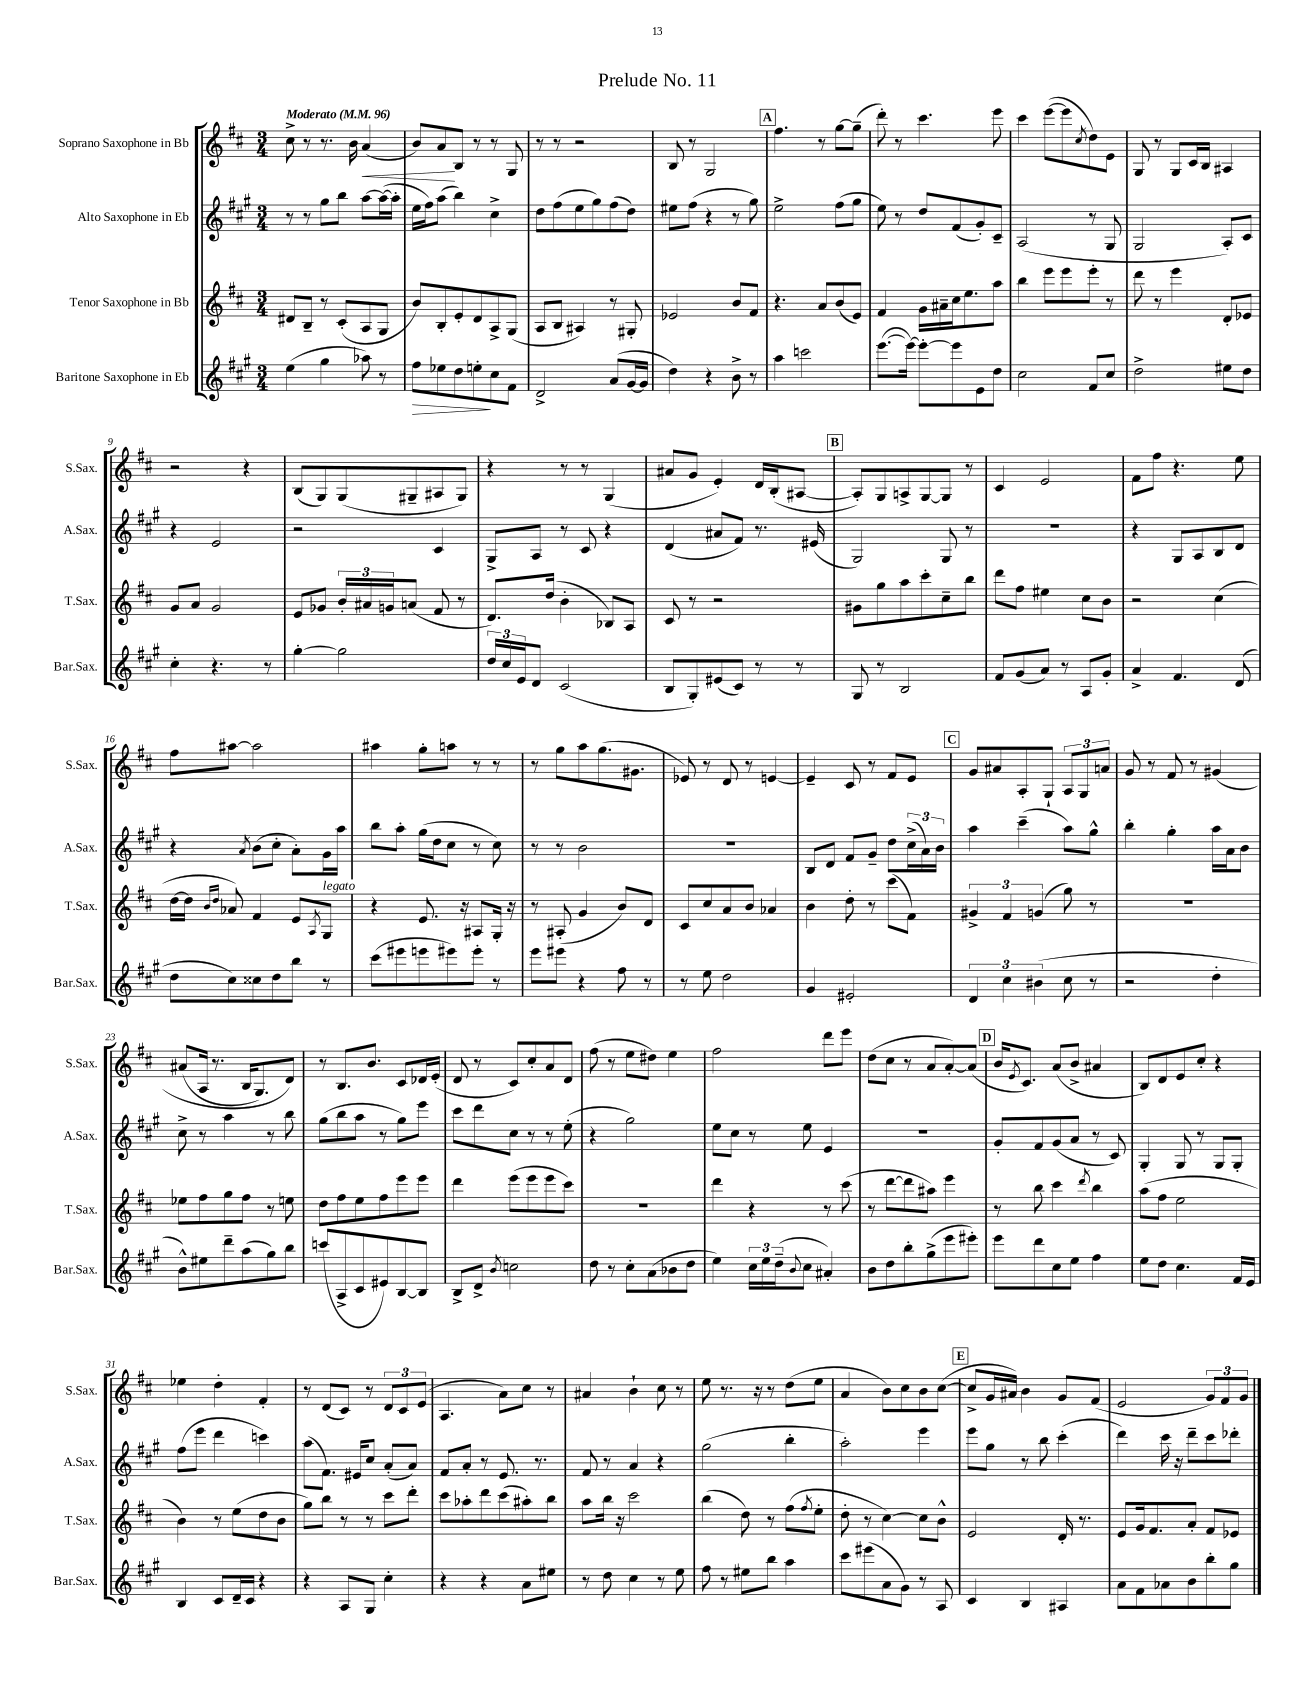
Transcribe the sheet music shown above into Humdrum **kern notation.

**kern	**dynam	**kern	**kern	**kern	**dynam
*part4	*part4	*part3	*part2	*part1	*part1
*staff4	*staff4	*staff3	*staff2	*staff1	*staff1
*I"Baritone Saxophone in Eb	*	*I"Tenor Saxophone in Bb	*I"Alto Saxophone in Eb	*I"Soprano Saxophone in Bb	*
*I'Bar.Sax.	*	*I'T.Sax.	*I'A.Sax.	*I'S.Sax.	*
*clefG2	*	*clefG2	*clefG2	*clefG2	*
*k[f#c#g#]	*	*k[f#c#]	*k[f#c#g#]	*k[f#c#]	*
*M3/4	*	*M3/4	*M3/4	*M3/4	*
*MM96	*	*MM96	*MM96	*MM96	*
=1	=1	=1	=1	=1	=1
!	!	!	!	!LO:TX:a:B:t=Moderato	!
(4ee\	.	8d#X/L	8r	8cc#^\	.
.	.	8B~/J	8r	8r	.
4gg#\	.	8r	8gg#\L	8.r	.
.	.	(8c#'/L	8bb\J	.	.
.	.	.	.	16b\	.
!	!	!	!	!	!LO:HP:b
8aa-X\)	.	8A/	[8aa\L	(4a/	<
8r	.	8G/J	(16aa\L_	.	.
.	.	.	16aa'\JJ]	.	.
=2	=2	=2	=2	=2	=2
!	!LO:HP:b	!	!	!	!
8ff#\L	>	8b/L)	16ee\LL	8b/L)	.
.	.	.	16ff#\J)	.	.
8ee-X\	.	8B'/	(8aa\J	8a/	.
8dd\	.	8e'/	4bb\)	8B/J	[
8een'\	.	8d/	.	8r	.
8cc#\	]	8A^/	4cc#^\	8r	.
8f#\J	.	(8G/J	.	8G/	.
=3	=3	=3	=3	=3	=3
2d^/	.	8A/L	8dd\L	8r	.
.	.	8B/J	(8ff#\	8r	.
.	.	4A#X/)	8ee\	2r	.
.	.	.	8gg#\)	.	.
(8a/L	.	8r	(8ff#\	.	.
[16g#/L	.	8G#X'/	8dd\J)	.	.
16g#/JJ]	.	.	.	.	.
=4	=4	=4	=4	=4	=4
4dd\)	.	2e-X/	8ee#X\L	8B/	.
.	.	.	(8ff#\J	8r	.
4r	.	.	4r	2G/	.
8b^\	.	8b/L	8r	.	.
8r	.	8f#/J	8gg#\)	.	.
!!LO:REH:place=s1:t=A
=5	=5	=5	=5	=5	=5
4aa\	.	4.r	2ee^\	4.ff#\	.
2cccn\	.	.	.	.	.
.	.	8a/L	.	8r	.
.	.	(8b/	(8ff#\L	[8gg\L	.
.	.	8e/J)	8gg#\J	(8gg~\J]	.
=6	=6	=6	=6	=6	=6
([8.eee\L	.	4f#/	8ee\)	8ddd'\)	.
.	.	.	8r	8r	.
16eee\Jk_)	.	.	.	.	.
8eee'\L_	.	16g\LL	8dd/L	4.ccc#\	.
.	.	16a#X~\	.	.	.
8eee\]	.	16cc#\J	(8f#/	.	.
.	.	8.ee\	.	.	.
8e\	.	.	8g#'/)	.	.
8dd\J	.	8aa\J	8c#~/J	8eee\	.
=7	=7	=7	=7	=7	=7
2cc#\	.	4bb\	(2A/	4ccc#\	.
.	.	8eee\L	.	([8eee\L	.
.	.	8eee\	.	8eee\]	.
.	.	.	.	8qcc#/	.
8f#/L	.	8eee'\J	8r	8dd\)	.
8cc#/J	.	8r	8G#/	8e\J	.
=8	=8	=8	=8	=8	=8
2dd^\	.	8ddd\	2G#/	8G/	.
.	.	8r	.	8r	.
.	.	4eee\	.	8G/L	.
.	.	.	.	16c#/L	.
.	.	.	.	16B/JJ	.
8ee#X\L	.	8d'/L	8A'/L)	4A#X/	.
8dd\J	.	8e-X/J	8c#/J	.	.
!!LO:LB:g=z
=9	=9	=9	=9	=9	=9
4cc#'\	.	8g/L	4r	2r	.
.	.	8a/J	.	.	.
4.r	.	2g/	2e/	.	.
.	.	.	.	4r	.
8r	.	.	.	.	.
=10	=10	=10	=10	=10	=10
[4gg#'\	.	8e/L	2r	(8B/L	.
.	.	8g-X/J	.	8G/)	.
2gg#\]	.	24b'/LL	.	(8G/	.
.	.	24a#X/	.	.	.
.	.	24gn/J	.	.	.
.	.	(8an/J	.	8G#X~/	.
.	.	8f#/	4c#/	8A#X/	.
.	.	8r	.	8G#/J)	.
=11	=11	=11	=11	=11	=11
24dd/LL	.	8.d/L)	8G#^/L	4r	.
24cc#/	.	.	.	.	.
24e/J	.	.	.	.	.
8d/J	.	.	8A/J	.	.
.	.	(16dd/Jk	.	.	.
(2c#/	.	4b'\	8r	8r	.
.	.	.	8c#/	8r	.
.	.	8B-X/L)	4r	(4G/	.
.	.	8A/J	.	.	.
=12	=12	=12	=12	=12	=12
8B/L	.	8c#/	(4d/	8a#X/L	.
8G#'/)	.	8r	.	8g/J	.
(8e#X/	.	2r	8a#X/L	4e'/)	.
8c#/J)	.	.	8f#/J)	.	.
8r	.	.	8.r	16d/LL	.
.	.	.	.	(16B'/J	.
8r	.	.	.	[8A#X/J	.
.	.	.	(16e#X/	.	.
!!LO:REH:place=s1:t=B
=13	=13	=13	=13	=13	=13
8G#/	.	8g#X\L	2G#/)	8A#'/L])	.
8r	.	8gg\	.	8G/	.
2B/	.	8aa\	.	8An^/	.
.	.	8ccc#'\	.	[8G/	.
.	.	8cc#~\	8G#/	8G/J]	.
.	.	8bb\J	8r	8r	.
=14	=14	=14	=14	=14	=14
8f#/L	.	8ddd\L	2.r	4c#/	.
(8g#/	.	8ff#\J	.	.	.
8a/J)	.	4ee#X\	.	2e/	.
8r	.	.	.	.	.
8A/L	.	8cc#\L	.	.	.
8g#'/J	.	8b\J	.	.	.
=15	=15	=15	=15	=15	=15
4a^/	.	2r	4r	8f#\L	.
.	.	.	.	8ff#\J	.
4.f#/	.	.	8G#/L	4.r	.
.	.	.	8A/	.	.
.	.	(4cc#\	8B/	.	.
(8d/	.	.	8d/J	8ee\	.
!!LO:LB:g=z
=16	=16	=16	=16	=16	=16
8dd\L	.	[16dd\LL	4r	8ff#\L	.
.	.	16dd\JJ]	.	.	.
.	.	16qqb/LL	.	.	.
.	.	16qqdd/JJ	.	.	.
8cc#\)	.	8a-X/)	.	[8aa#X\J	.
.	.	.	8qa/	.	.
8cc##X\	.	4f#/	(8b\L	2aa#\]	.
8dd\	.	.	8cc#'\J	.	.
8bb\J	.	8e/L	8a'\L)	.	.
.	.	8qA/	.	.	.
!	!	!LO:TX:a:i:t=legato	!	!	!
8r	.	8G/J	16g#\L	.	.
.	.	.	16aa\JJ	.	.
=17	=17	=17	=17	=17	=17
(8ccc#\L	.	4r	8bb\L	4aa#X\	.
8eee#X\	.	.	8aa'\J	.	.
8eeen\	.	8.e/	(16gg#\LL	8gg'\L	.
.	.	.	16dd\J	.	.
8eee#X\)	.	.	8cc#\J	8aan\J	.
.	.	16r	.	.	.
8eee#'\J	.	8A#X/L	8r	8r	.
8r	.	16G'/Jk	8cc#\)	8r	.
.	.	16r	.	.	.
=18	=18	=18	=18	=18	=18
8eee\L	.	8r	8r	8r	.
8eee#X\J	.	(8A#X'/	8r	8gg\L	.
4r	.	4g/	2b\	8aa\	.
.	.	.	.	(8.gg\	.
8ff#\	.	8b/L)	.	.	.
.	.	.	.	8.g#X\J	.
8r	.	8d/J	.	.	.
=19	=19	=19	=19	=19	=19
8r	.	8c#/L	2.r	8e-X/)	.
8ee\	.	8cc#/	.	8r	.
2dd\	.	8a/	.	8d/	.
.	.	8b/J	.	8r	.
.	.	4a-X/	.	[4en/	.
=20	=20	=20	=20	=20	=20
4g#/	.	4b\	8B/L	4e~/]	.
.	.	.	8d/J	.	.
2e#X'/	.	8dd'\	8f#/L	8c#/	.
.	.	8r	8g#~/J	8r	.
.	.	(8ccc#\L	8dd\L	8f#/L	.
.	.	8f#\J)	(24cc#^\L	8e/J	.
.	.	.	24a\)	.	.
.	.	.	24b\JJ	.	.
!!LO:REH:place=s1:t=C
=21	=21	=21	=21	=21	=21
6d/	.	6g#X^/	4aa\	8g/L	.
.	.	.	.	8a#X/	.
6cc#\	.	6f#/	.	.	.
.	.	.	(4ccc#~\	8A'/	.
(6b#X\	.	(6gn/	.	.	.
.	.	.	.	8G`/J	.
8cc#\	.	8gg\)	8aa\L)	12A/L	.
.	.	.	.	12G/	.
8r	.	8r	8gg#^^\J	.	.
.	.	.	.	12an/J	.
=22	=22	=22	=22	=22	=22
2r	.	2.r	4bb'\	8g/	.
.	.	.	.	8r	.
.	.	.	4gg#'\	8f#/	.
.	.	.	.	8r	.
4dd'\	.	.	16aa\LL	(4g#X/	.
.	.	.	16a\J	.	.
.	.	.	8b\J	.	.
!!LO:LB:g=z
=23	=23	=23	=23	=23	=23
8b^^\L)	.	8ee-X\L	8cc#^\	(8a#X/L	.
8ee#X\	.	8ff#\	8r	16A/Jk	.
.	.	.	.	8.r	.
8ddd~\	.	8gg\	4aa\	.	.
(8aa\	.	8ff#\J	.	16B/KL	.
.	.	.	.	8.G/)	.
8gg#\)	.	8r	8r	.	.
8bb\J	.	8een\	8bb\	8d/J)	.
=24	=24	=24	=24	=24	=24
(8cccn/L	.	8dd\L	(8gg#\L	8r	.
8A^/	.	8ff#\	8bb\	8.B/L	.
8c#/	.	8ee\	8aa\J	.	.
.	.	.	.	8.b/J	.
8e#X/)	.	8ff#\	8r	.	.
[8B/	.	8eee\	8gg#\L)	8c#/L	.
8B/J]	.	8eee\J	8eee\J	16d-X/L	.
.	.	.	.	(16e'/JJ	.
=25	=25	=25	=25	=25	=25
8B^/L	.	4ddd\	8ccc#\L	8d/	.
8d^/J	.	.	8ddd\	8r	.
8qb/	.	.	.	.	.
2ccn\	.	(8eee\L	8cc#\J	8c#/L)	.
.	.	8eee\	8r	8cc#'/	.
.	.	8eee\	8r	8a/	.
.	.	8ccc#\J)	(8ee'\	8d/J	.
=26	=26	=26	=26	=26	=26
8dd\	.	2.r	4r	(8ff#\	.
8r	.	.	.	8r	.
8cc#'\L	.	.	2gg#\)	8ee\L	.
(8a\	.	.	.	8dd#X\J)	.
8b-X\	.	.	.	4ee\	.
8dd\J	.	.	.	.	.
=27	=27	=27	=27	=27	=27
4ee\)	.	4ddd\	8ee\L	2ff#\	.
.	.	.	8cc#\J	.	.
24cc#\LL	.	4r	8r	.	.
24ee\	.	.	.	.	.
(24dd~\J	.	.	.	.	.
8qqb/	.	.	.	.	.
8cc#\J	.	.	8ee\	.	.
4a#X'/)	.	8r	4e/	8ddd\L	.
.	.	(8ccc#\	.	8eee\J	.
=28	=28	=28	=28	=28	=28
8b\L	.	8r	2.r	(8dd\L	.
8dd\	.	[8ddd\L	.	8cc#\J	.
8bb'\	.	8ddd\]	.	8r	.
(8gg#^\	.	8aa#X\J)	.	8a/L	.
8eee\	.	4eee\	.	[8a'/)	.
8eee#X'\J)	.	.	.	(8a/J]	.
!!LO:REH:place=s1:t=D
=29	=29	=29	=29	=29	=29
8eee\L	.	8r	8g#'/L	16b/KL	.
.	.	.	.	8qe/	.
.	.	.	.	8.c#/J)	.
8ddd\	.	8bb\	8f#/	.	.
8cc#\	.	4ccc#\	(8g#/	(8a/L	.
8ee\J	.	.	8a/J	8b^/J	.
.	.	8qddd/	.	.	.
4ff#\	.	4bb\	8r	4a#X/	.
.	.	.	8c#/)	.	.
=30	=30	=30	=30	=30	=30
8ee\L	.	(8aa\L	4G#'/	8B/L)	.
8dd\J	.	8ff#\J	.	8d/	.
4.cc#\	.	2ee\	8G#/	8e/	.
.	.	.	8r	8cc#'/J	.
.	.	.	8G#/L	4r	.
16f#/LL	.	.	8G#'/J	.	.
16e/JJ	.	.	.	.	.
!!LO:LB:g=z
=31	=31	=31	=31	=31	=31
4B/	.	4b\)	(8ff#\L	4ee-X\	.
.	.	.	8eee\J	.	.
8c#/L	.	8r	4ddd\	4dd'\	.
16d~/L	.	(8ee\L	.	.	.
16c#/JJ	.	.	.	.	.
4r	.	8dd\	4cccn\)	4f#'/	.
.	.	8b\J	.	.	.
=32	=32	=32	=32	=32	=32
4r	.	8gg\L)	(8aa\L	8r	.
.	.	8bb\J	8.f#\J)	(8d/L	.
8A/L	.	8r	.	8c#/J)	.
.	.	.	16e#X/KL	.	.
8G#/J	.	8r	8cc#/J	8r	.
4cc#'\	.	8ccc#\L	(8a'/L	12d/L	.
.	.	.	.	12c#/	.
.	.	8ddd'\J	8a/J)	.	.
.	.	.	.	(12e/J	.
=33	=33	=33	=33	=33	=33
4r	.	8ccc#\L	8f#/L	4.A/	.
.	.	8aa-X'\	8a'/J	.	.
4r	.	8ddd\	8r	.	.
.	.	(8ccc#\	8.e/	8a\L)	.
8a\L	.	8aa#X'\)	.	8cc#\J	.
.	.	.	8.r	.	.
8ee#X\J	.	8bb\J	.	8r	.
=34	=34	=34	=34	=34	=34
8r	.	8aa\L	8f#/	4a#X/	.
8dd\	.	16bb\Jk	8r	.	.
.	.	16r	.	.	.
4cc#\	.	2ccc#\	4a/	4b`\	.
8r	.	.	4r	8cc#\	.
8ee\	.	.	.	8r	.
=35	=35	=35	=35	=35	=35
8ff#\	.	(4bb\	(2gg#\	8ee\	.
8r	.	.	.	8.r	.
8ee#X\L	.	8dd\)	.	.	.
.	.	.	.	16r	.
8bb\J	.	8r	.	8r	.
4aa\	.	(8ff#\L	4bb'\	(8dd\L	.
.	.	8qff#/	.	.	.
.	.	8ee'\J	.	8ee\J	.
=36	=36	=36	=36	=36	=36
8ccc#\L	.	8dd'\	2aa'\)	4a/	.
(8eee#X\	.	8r	.	.	.
8a\	.	[4cc#\)	.	8b\L)	.
8g#\J)	.	.	.	8cc#\	.
8r	.	8cc#\L]	4eee\	8b\	.
8A/	.	8b^^\J	.	([8cc#\J	.
!!LO:REH:place=s1:t=E
=37	=37	=37	=37	=37	=37
4c#/	.	2e/	8eee\L	8cc#^/L]	.
.	.	.	8gg#\J	16g/L	.
.	.	.	.	16a#X/JJ)	.
4B/	.	.	8r	4b\	.
.	.	.	8bb\	.	.
4A#X/	.	16d'/	(4ccc#'\	8g/L	.
.	.	8.r	.	.	.
.	.	.	.	(8f#/J	.
=38	=38	=38	=38	=38	=38
8a\L	.	8e/L	4ddd\)	2e/	.
8f#\	.	16g/k	.	.	.
.	.	8.f#/	.	.	.
8a-X\	.	.	16ccc#\	.	.
.	.	.	16r	.	.
8b\	.	8a'/J	8ddd~\L	.	.
8bb'\	.	8f#/L	8ccc#\	12g/L)	.
.	.	.	.	12f#/	.
8gg#\J	.	8e-X/J	8ddd-X'\J	.	.
.	.	.	.	12g/J	.
==	==	==	==	==	==
*-	*-	*-	*-	*-	*-
